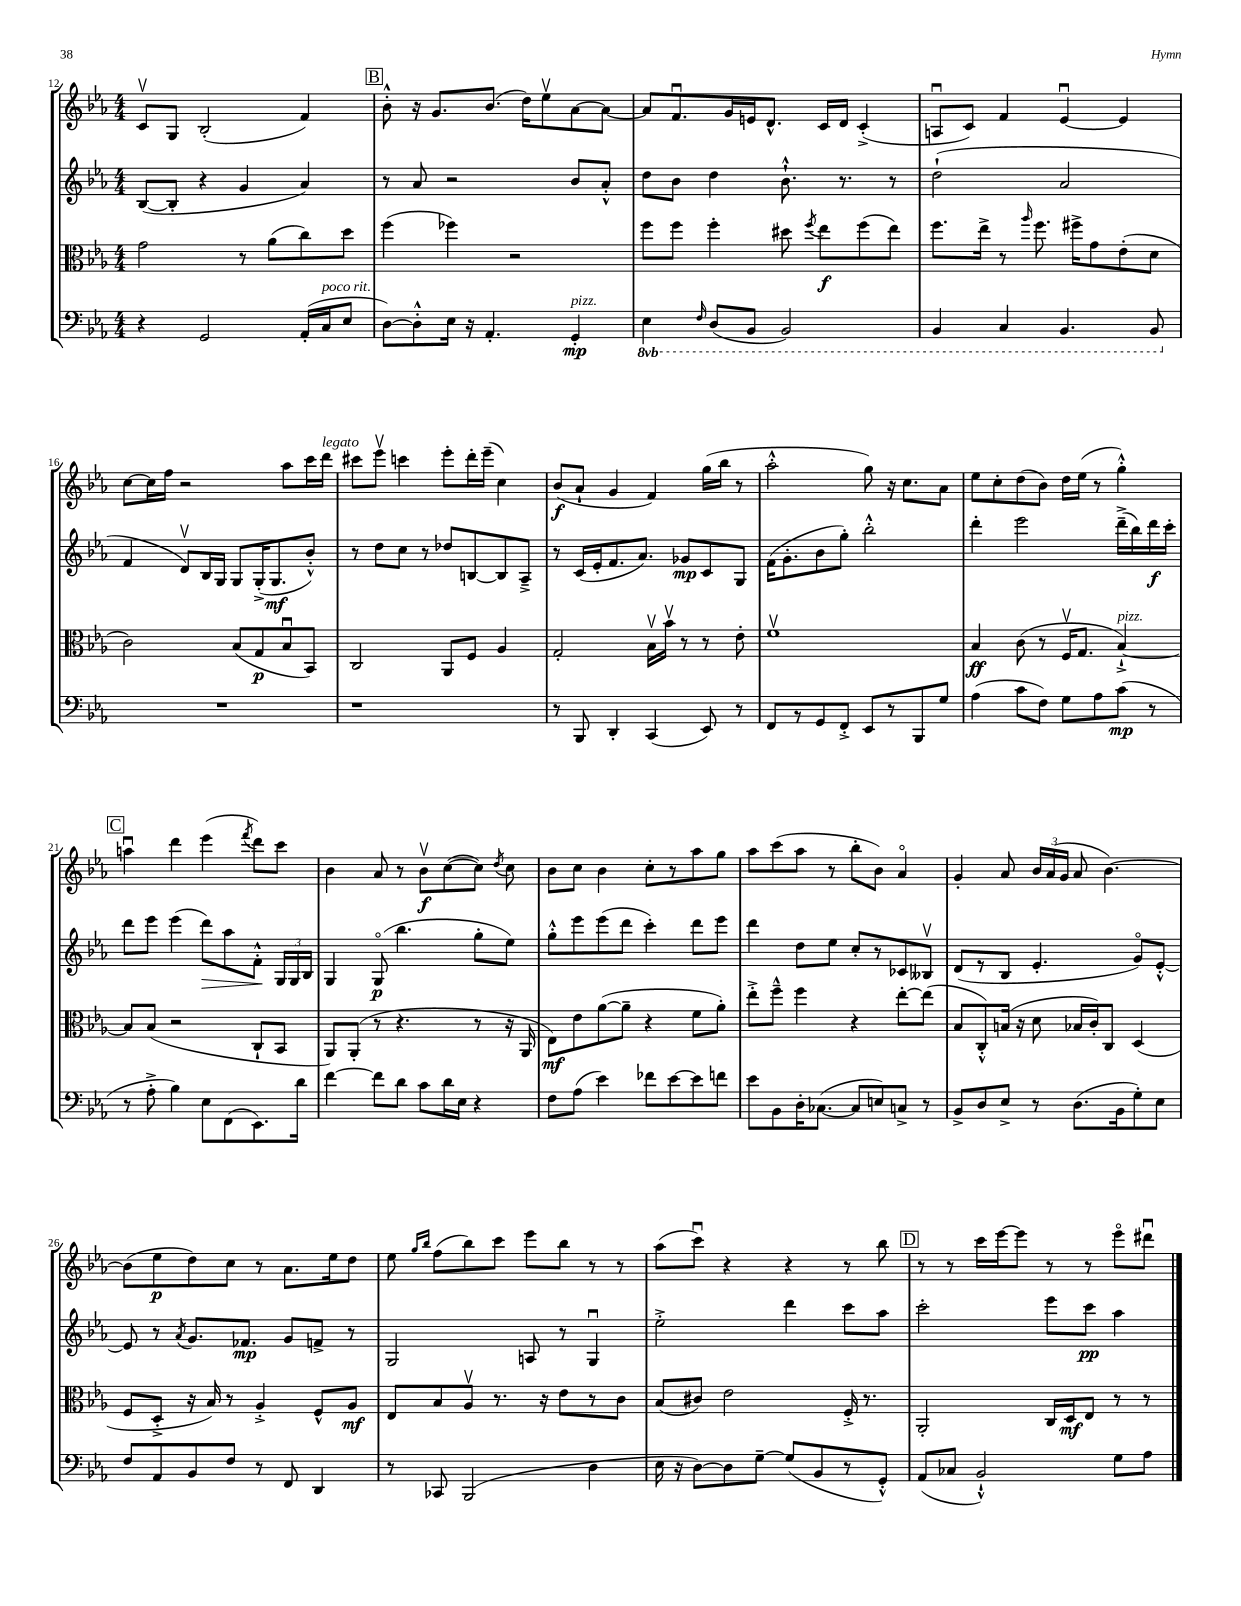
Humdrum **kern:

**kern	**kern	**kern	**kern
*staff4	*staff3	*staff2	*staff1
*clefF4	*clefC3	*clefG2	*clefG2
*k[b-e-a-]	*k[b-e-a-]	*k[b-e-a-]	*k[b-e-a-]
*M4/4	*M4/4	*M4/4	*M4/4
4r	2g	([8B-	8cv
.	.	8B-']	8G
2GG	.	4r	(2B-'
.	8r	4g	.
.	(8a-	.	.
(16AA-'	8cc)	4a-)	4f)
16C	.	.	.
8E-	8dd	.	.
=	=	=	=
[8D)	(4ff	8r	8b-'^^
8D'^^]	.	8a-	16r
.	.	.	8.g
16E-	4ff-)	2r	.
16r	.	.	.
4.AA-'	.	.	(8.b-
.	2r	.	.
.	.	.	16dd)
.	.	.	8ee-v
4GG'	.	8b-	[8a-
.	.	8a-'^^	8a-_
=	=	=	=
4EE-	8ff	8dd	8a-]
.	8ff	8b-	8.fu
16qqFF	.	.	.
(8DD	4ff'	4dd	.
.	.	.	16g
8BBB-	.	.	16e
.	.	.	8.d^^
2BBB-)	8dd#	8.b-`^^	.
.	8qff	.	.
.	8ee-	.	16c
.	.	8.r	16d
.	(8ff	.	(4c'^
.	8ee-)	8r	.
=	=	=	=
4BBB-	8.ff	(2dd`	8Au
.	.	.	8c)
.	16ee-^	.	.
4CC	8r	.	4f
.	16qqaa-	.	.
.	8.ff	.	.
4.BBB-	.	2a-	[4e-u
.	16ff#^	.	.
.	8g	.	.
.	(8e-'	.	4e-]
8BBB-	8d	.	.
=	=	=	=
1r	2c)	4f	[8cc
.	.	.	16cc]
.	.	.	16ff
.	.	8dv)	2r
.	.	16B-	.
.	.	16G	.
.	(8B-	8G	.
.	8G	(16G'^	.
.	.	8.G	.
.	8B-u	.	8aa-
.	8BB-)	8b-'^^)	16ccc
.	.	.	16ddd
=	=	=	=
1r	2C	8r	8ccc#
.	.	8dd	8eee-v
.	.	8cc	4ccc
.	.	8r	.
.	8AA-	8dd-	8eee-'
.	8F	[8B	16ddd'
.	.	.	(16eee-~
.	4A-	8B]	4cc)
.	.	8A-~^	.
=	=	=	=
8r	2G'	8r	(8b-
8BBB-	.	(16c	8a-`
.	.	16e-'	.
4DD'	.	8.f	4g
.	.	8.a-)	.
(4CC	16B-v	.	4f)
.	16b-v	.	.
.	8r	8g-	.
8EE-)	8r	8c	(16gg
.	.	.	16bb-
8r	8e-'	8G	8r
=	=	=	=
8FF	1fv	(16f	2aa-'^^
.	.	8.g'	.
8r	.	.	.
8GG	.	8b-	.
8FF'^	.	8gg')	.
8EE-	.	2bb-'^^	8gg)
8r	.	.	16r
.	.	.	8.cc
8BBB-	.	.	.
8G	.	.	8a-
=	=	=	=
(4A-	4B-	4ddd'	8ee-
.	.	.	8cc'
8c	(8c	2eee-	(8dd
8F)	8r	.	8b-)
8G	16Fv	.	16dd
.	8.G	.	(16ee-
8A-	.	.	8r
(8c	[4B-`^)	(16ddd~^	4gg'^^)
.	.	16bb-)	.
8r	.	16ddd	.
.	.	16ccc'	.
=	=	=	=
8r	8B-]	8ddd	4aau
8A-'^	(8B-	8eee-	.
4B-)	2r	(4eee-	4ddd
8E-	.	8ddd)	(4eee-
(8FF	.	8aa-	.
.	.	.	8qfff
8.EE-)	8C`	8f'^^	8ddd)
.	8BB-	24G	8ccc
.	.	24G	.
16d	.	.	.
.	.	24B-	.
=	=	=	=
[4f	8AA-)	4G	4b-
.	(8AA-'	.	.
8f]	8r	(8Go	8a-
8d	4.r	4.bb-	8r
8c	.	.	8b-v
16d	.	.	([8cc
16E-	.	.	.
4r	8r	8gg'	8cc])
.	.	.	8qdd
.	16r	8ee-)	8cc
.	16AA-	.	.
=	=	=	=
8F	8E-)	8gg'^^	8b-
(8A-	8e-	8eee-	8cc
4e-)	([8a-	(8eee-	4b-
.	8a-~]	8ddd	.
8f-	4r	4ccc')	8cc'
[8e-	.	.	8r
8e-]	8f	8ddd	8aa-
8f	8a-')	8eee-	8gg
=	=	=	=
8e-	8ee-'^	4ddd	8aa-
8BB-	8ff~^^	.	(8ccc
16D'	4ff	8dd	8aa-
([8.C-	.	.	.
.	.	8ee-	8r
8C-]	4r	8cc'	8bb-'
8E)	.	8r	8b-)
8C^	[8ee-'	8c-	4a-o
8r	(8ee-]	8B--v	.
=	=	=	=
8BB-^	8B-	(8d	4g'
8D	8C'^^)	8r	.
8E-^	(16B	8B-	8a-
.	16r	.	.
8r	8d	4.e-'	24b-
.	.	.	(24a-
.	.	.	24g
(8.D	16B-	.	8a-
.	16c')	.	.
.	8C	.	[4.b-)
16BB-	.	.	.
8G')	(4D	8go)	.
8E-	.	[8e-'^^	.
=	=	=	=
8F	8F	8e-]	(8b-]
8AA-	8D'^	8r	8ee-
.	.	8qa-	.
8BB-	16r	8.g	8dd)
.	16B-)	.	.
8F	8r	.	8cc
.	.	8.f-	.
8r	4A-'^	.	8r
8FF	.	8g	8.a-
4DD	8F^^	8f^	.
.	.	.	16ee-
.	8A-	8r	8dd
=	=	=	=
8r	8E-	2G	8ee-
.	.	.	16qqgg
.	.	.	16qqbb-
8CC-	8B-	.	(8ff
(2BBB-	8A-v	.	8bb-)
.	8.r	.	8ccc
.	.	8A	8eee-
.	16r	.	.
.	8e-	8r	8bb-
4D	8r	4Gu	8r
.	8c	.	8r
=	=	=	=
16E-	(8B-	2ee-'^	(8aa-
16r	.	.	.
[8D)	8c#)	.	8cccu)
8D]	2e-	.	4r
[8G~	.	.	.
(8G]	.	4ddd	4r
8BB-	.	.	.
8r	16F'^	8ccc	8r
.	8.r	.	.
8GG'^^)	.	8aa-	8bb-
=	=	=	=
(8AA-	2AA-'	2ccc'	8r
8C-	.	.	8r
2BB-`^^)	.	.	16ccc
.	.	.	[16eee-
.	.	.	8eee-]
.	16C	8eee-	8r
.	16D	.	.
.	8E-	8ccc	8r
8G	8r	4aa-	8eee-o
8A-	8r	.	8ddd#u
==	==	==	==
*-	*-	*-	*-
